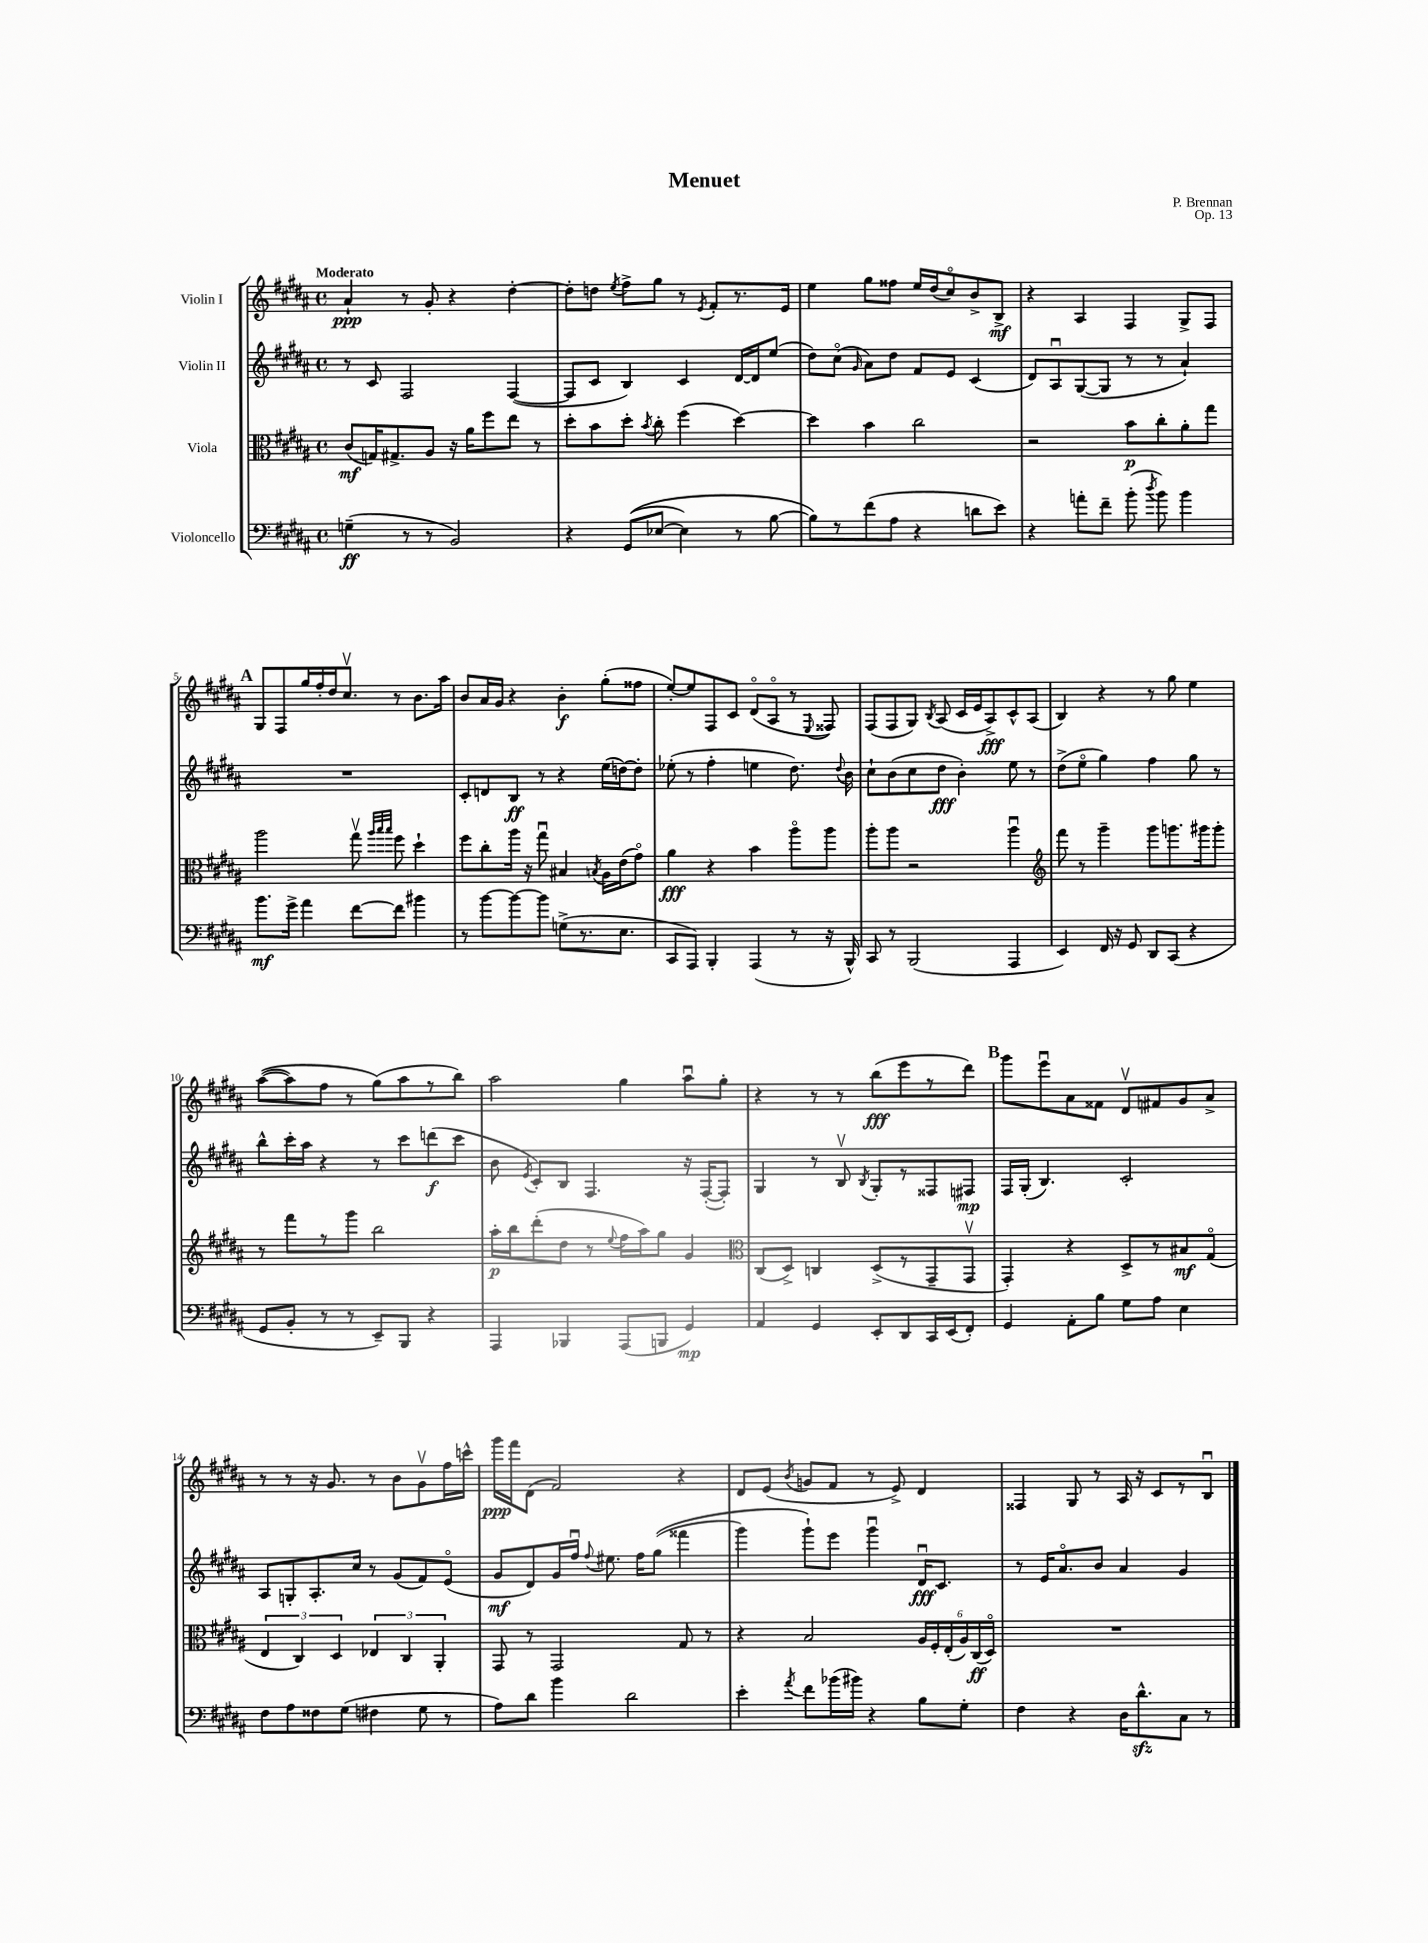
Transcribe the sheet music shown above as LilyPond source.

\header { title = "Menuet" composer = "P. Brennan" opus = "Op. 13" }
<<
\new StaffGroup <<
\new Staff = "s0" \with { instrumentName = "Violin I" } {
    \clef treble \key b \major \defaultTimeSignature \time 4/4 \tempo "Moderato"
    \autoBeamOff ais'4-!\ppp r8 gis'8-. r4 dis''4~-. |
    dis''8[-. d''8] \acciaccatura { e''8 } fis''8[-> gis''8] r8 \acciaccatura { e'8 } fis'8[-. r8. e'16] |
    e''4 gis''8[ fisis''8] e''16[ dis''16( cis''8\flageolet) b'8-> b8]->\mf |
    r4 ais4 fis4 gis8[-> fis8] |
    \mark \markup { \bold "A" } gis8[ fis8 gis''16 fis''16-. dis''16 cis''8.]\upbow r8 b'8.[ ais''16] |
    b'8[ ais'16 gis'16] r4 b'4-.\f gis''8[-.( fisis''8] |
    e''8[~-.) e''8 fis8 cis'8] dis'8[\flageolet( ais8]\flageolet r8 \appoggiatura { e8 } fisis8) |
    fis8[( fis8 gis8]) \acciaccatura { b8 } ais8( cis'16[ e'16 ais8->\fff) cis'8-^ ais8]( |
    b4) r4 r8 gis''8 e''4 |
    ais''8[~(\( ais''8) fis''8] r8 gis''8[(\) ais''8 r8 b''8]) |
    ais''2 gis''4 ais''8[\downbow gis''8]-. |
    r4 r8 r8 b''8[\fff( e'''8 r8 dis'''8]) |
    \mark \markup { \bold "B" } gis'''8[ e'''8\downbow ais'8 fisis'8] dis'8[\upbow fis'8 gis'8 ais'8]-> |
    r8 r8 r16 gis'8. r8 b'8[ gis'8\upbow fis''16 c'''16]-^ |
    gis'''16[\ppp fis'''16 dis'8]( fis'2) r4 |
    dis'8[ e'8]( \acciaccatura { b'8 } g'8[ fis'8] r8 e'8->) dis'4 |
    fisis4 gis8 r8 ais16 r16 cis'8[ r8 b8]\downbow \bar "|." |
}
\new Staff = "s1" \with { instrumentName = "Violin II" } {
    \clef treble \key b \major \defaultTimeSignature \time 4/4
    \autoBeamOff r8 cis'8 fis2 fis4~( |
    fis8[ cis'8] b4) cis'4 dis'16[~ dis'16 e''8]( |
    dis''8[) cis''8]\flageolet( \grace { gis'16 } ais'8[) dis''8] fis'8[ e'8] cis'4( |
    dis'8[) ais8\downbow gis8~( gis8] r8 r8 ais'4-!) |
    \mark \markup { \bold "A" } R1 |
    cis'8[-. d'8 b8]\ff r8 r4 e''16[( d''16~) d''8]-. |
    ees''8-.( r8 fis''4-. e''4 dis''8.) \appoggiatura { dis''8 } b'16 |
    cis''8[-! b'8( cis''8 dis''8]\fff b'4-.) e''8 r8 |
    dis''8[->( e''8]\flageolet gis''4) fis''4 gis''8 r8 |
    b''8[-^ cis'''16-. ais''16] r4 r8 cis'''8[ d'''8\f( cis'''8] |
    b'8 \acciaccatura { e'8 } cis'8[-.) b8] fis4. r16 fis16[~-.( fis8]-.) |
    gis4 r8 b8\upbow \acciaccatura { b8 } gis8[-. r8 fisis8 fis8]\mp |
    \mark \markup { \bold "B" } fis16[ gis16]-.( b4.) cis'2-. |
    ais8[ g8-. ais8.-. cis''16] r8 gis'8[( fis'8) e'8]\flageolet( |
    gis'8[\mf dis'8) gis'16 fis''16]\downbow \appoggiatura { fis''8 } eis''8. fis''16[ gis''8](\( fisis'''4 |
    gis'''4) gis'''8[-!\) e'''8] gis'''4\downbow dis'16[\downbow\fff cis'8.] |
    r8 e'16[ ais'8.\flageolet b'8] ais'4 gis'4 \bar "|." |
}
\new Staff = "s2" \with { instrumentName = "Viola" } {
    \clef alto \key b \major \defaultTimeSignature \time 4/4
    \autoBeamOff cis'8[\mf( g16) gis8.-> ais8] r16 ais'16[ fis''8 e''8] r8 |
    dis''8[-. b'8 dis''8]-. \acciaccatura { b'8 } cis''8-. fis''4( dis''4~) |
    dis''4 b'4 cis''2 |
    r2 b'8[\p cis''8-. ais'8-. gis''8] |
    \mark \markup { \bold "A" } ais''2 gis''8\upbow \grace { ais''32[ b''32 b''32] } fis''8 dis''4-! |
    fis''8[ cis''8-. ais''16] r16 gis''8\downbow bis4 \acciaccatura { b8 } ais16[ e'16( gis'8]\flageolet) |
    ais'4\fff r4 b'4 ais''8[\flageolet ais''8] |
    ais''8[-. ais''8] r2 ais''4\downbow |
    \clef treble fis'''8 r8 gis'''4-- gis'''8[ g'''8. gis'''16 gis'''8]-. |
    r8 fis'''8[ r8 gis'''8] b''2 |
    ais''16[-.\p b''16 dis'''8-.( dis''8] r8 \appoggiatura { e''8 } fis''16[ ais''16) gis''8] gis'4 |
    \clef alto cis8[( dis8]->) c4 dis8[->( r8 gis,8-- gis,8]\upbow |
    \mark \markup { \bold "B" } gis,4-.) r4 dis8[-> r8 bis8\mf gis8]\flageolet( |
    \tuplet 3/2 { e4 cis4) dis4 } \tuplet 3/2 { ees4 cis4 ais,4-. } |
    gis,8 r8 gis,2 gis8 r8 |
    r4 b2 \tuplet 6/4 { ais16[ fis16-. e16-.( ais16) cis16\ff( dis16]\flageolet) } |
    R1 \bar "|." |
}
\new Staff = "s3" \with { instrumentName = "Violoncello" } {
    \clef bass \key b \major \defaultTimeSignature \time 4/4
    \autoBeamOff g4--\ff( r8 r8 b,2) |
    r4 gis,8[(\( ees8]~ ees4) r8 b8~ |
    b8[\) r8 fis'8( ais8] r4 d'8[ e'8]) |
    r4 a'8[-. fis'8]-- b'8-.( \acciaccatura { dis''8 } b'8) b'4 |
    \mark \markup { \bold "A" } b'8.[\mf gis'16]-> ais'4 fis'8[~ fis'8] bis'4 |
    r8 b'8[~ b'8~ b'8] g8[->( r8. e8.] |
    cis,8[ ais,,8]) b,,4-. ais,,4( r8 r16 b,,16-^) |
    cis,8 r8 b,,2( ais,,4 |
    e,4) fis,16 r16 gis,8 dis,8[ cis,8]( r4 |
    gis,8[ b,8]-. r8 r8 e,8[--) b,,8] r4 |
    ais,,4 bes,,4 ais,,8[( b,,8] gis,4\mp) |
    ais,4 gis,4 e,8[-. dis,8 cis,16 e,16( fis,8]-.) |
    \mark \markup { \bold "B" } gis,4 ais,8[-. b8] gis8[ ais8] e4 |
    fis8[ ais8 fisis8 gis8]( fis4 gis8 r8 |
    ais8[) dis'8] b'4 dis'2 |
    e'4-. \acciaccatura { ais'8 } fis'8[ bes'16( bis'16]) r4 b8[ gis8]-. |
    fis4 r4 dis16[ dis'8.-^\sfz cis8] r8 \bar "|." |
}
>>
>>
